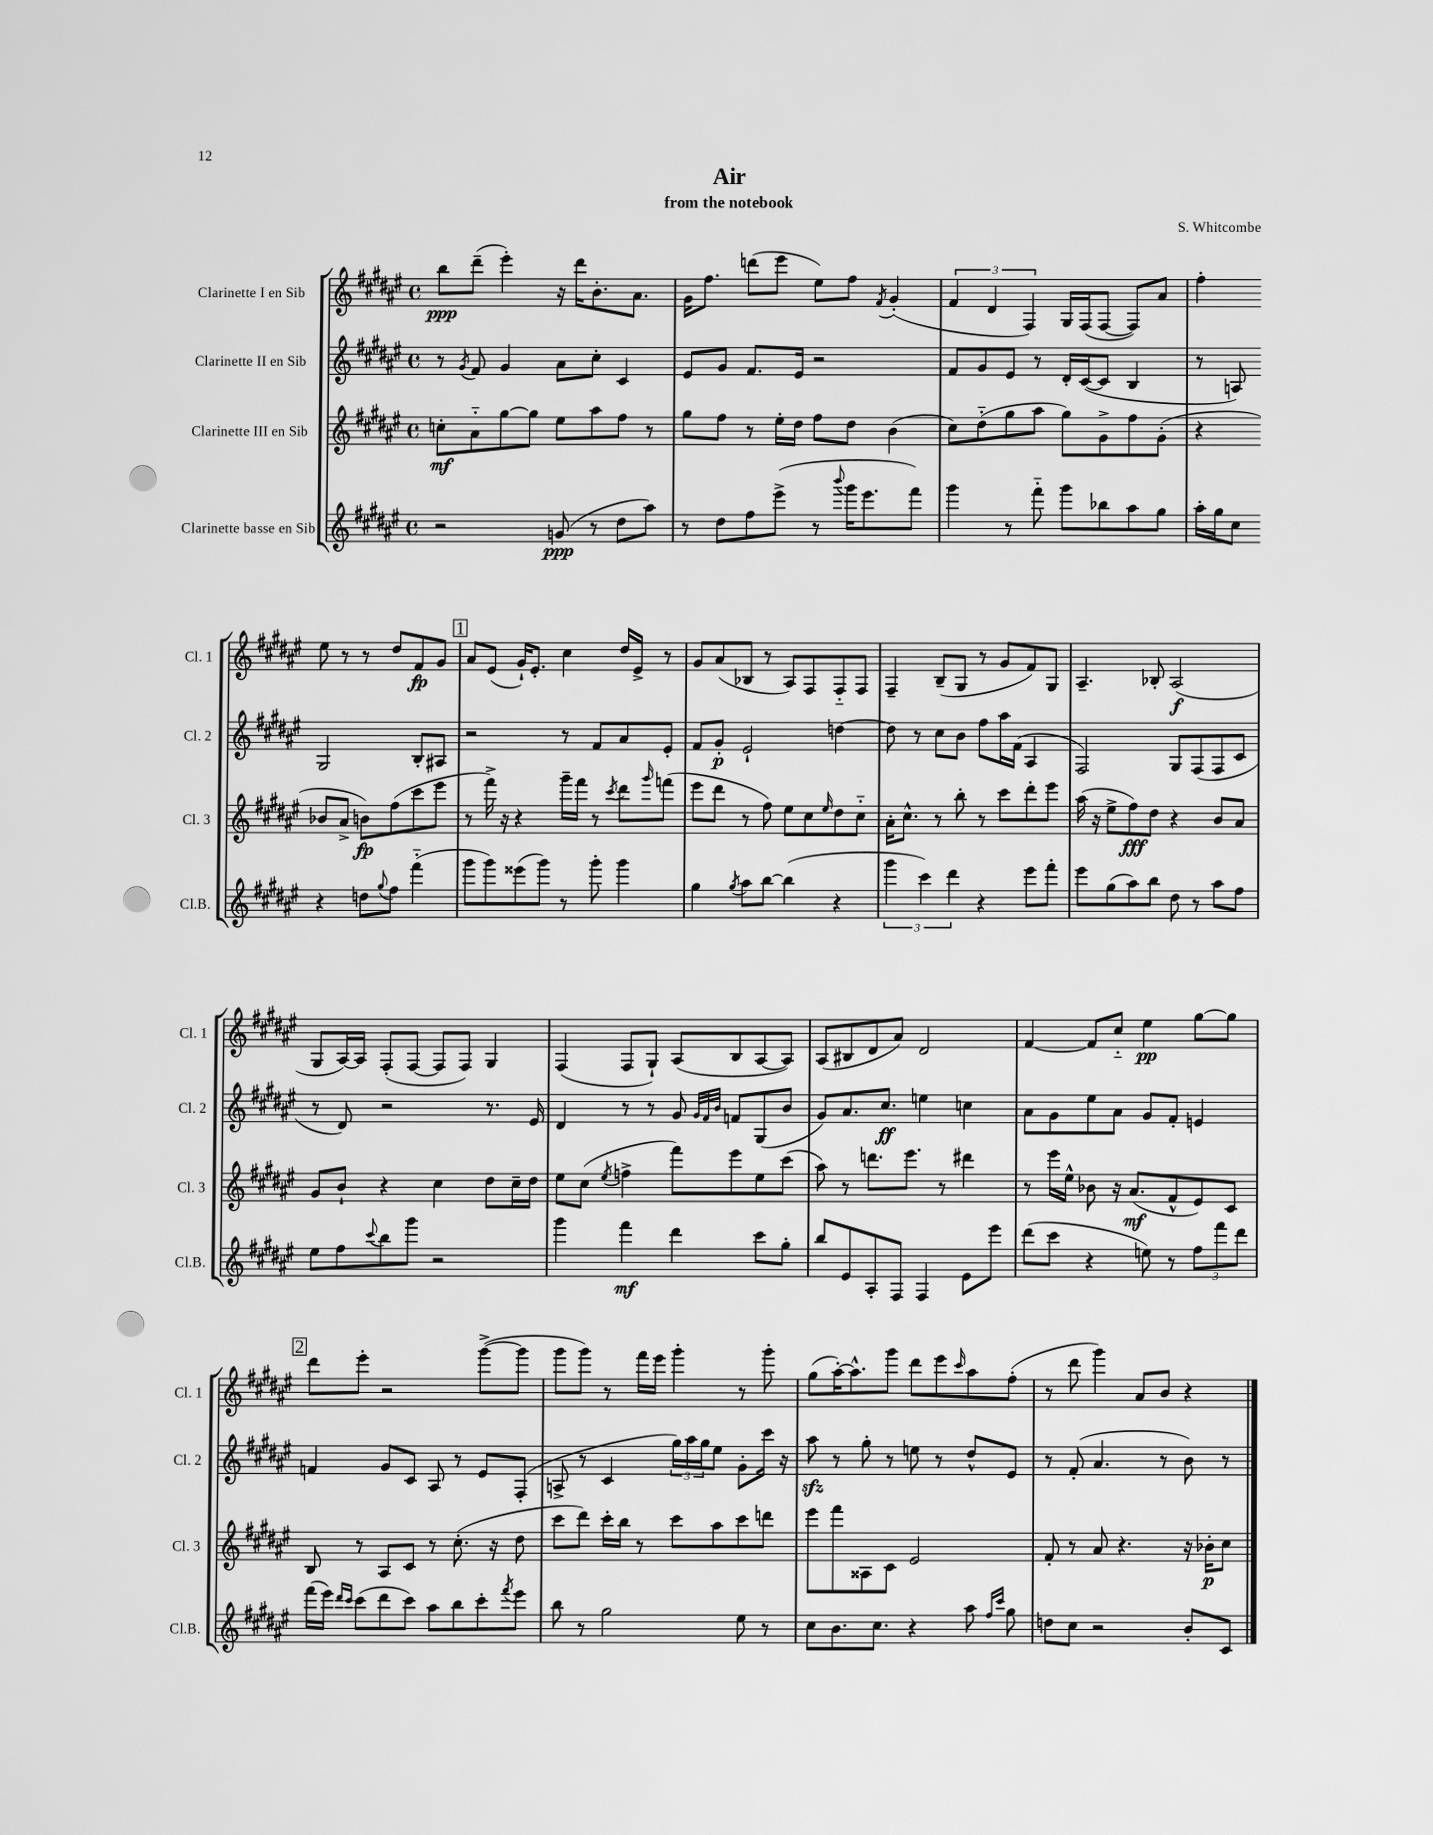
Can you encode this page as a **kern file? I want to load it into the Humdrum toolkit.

**kern	**dynam	**kern	**dynam	**kern	**dynam	**kern	**dynam
*part4	*part4	*part3	*part3	*part2	*part2	*part1	*part1
*staff4	*staff4	*staff3	*staff3	*staff2	*staff2	*staff1	*staff1
*I"Clarinette basse en Sib	*	*I"Clarinette III en Sib	*	*I"Clarinette II en Sib	*	*I"Clarinette I en Sib	*
*I'Cl.B.	*	*I'Cl. 3	*	*I'Cl. 2	*	*I'Cl. 1	*
*clefG2	*	*clefG2	*	*clefG2	*	*clefG2	*
*k[f#c#g#d#a#e#]	*	*k[f#c#g#d#a#e#]	*	*k[f#c#g#d#a#e#]	*	*k[f#c#g#d#a#e#]	*
*M4/4	*	*M4/4	*	*M4/4	*	*M4/4	*
*met(c)	*	*met(c)	*	*met(c)	*	*met(c)	*
=1	=1	=1	=1	=1	=1	=1	=1
2r	.	8ccn'\L	mf	8r	.	8bb\L	ppp
.	.	.	.	8qg#/	.	.	.
.	.	8a#\	.	8f#/	.	(8ddd#~\J	.
.	.	[8gg#\	.	4g#/	.	4eee#'\)	.
.	.	8gg#\J]	.	.	.	.	.
(8gn/	ppp	8ee#\L	.	8a#\L	.	16r	.
.	.	.	.	.	.	16ddd#\KL	.
8r	.	8aa#\	.	8cc#'\J	.	8.b'\	.
8dd#\L	.	8ff#\J	.	4c#/	.	.	.
.	.	.	.	.	.	8.a#\J	.
8aa#\J)	.	8r	.	.	.	.	.
=2	=2	=2	=2	=2	=2	=2	=2
8r	.	8gg#\L	.	8e#/L	.	16g#\KL	.
.	.	.	.	.	.	8.ff#\J	.
8dd#\L	.	8ff#\J	.	8g#/J	.	.	.
8ff#\	.	8r	.	8.f#/L	.	(8dddn\L	.
(8eee#^\J	.	16ee#'\LL	.	.	.	8eee#\J	.
.	.	16dd#\JJ	.	16e#/Jk	.	.	.
8r	.	8ff#\L	.	2r	.	8ee#\L)	.
8qqbbb/	.	.	.	.	.	.	.
16ggg#\KL	.	8dd#\J	.	.	.	8ff#\J	.
8.eee#\	.	.	.	.	.	.	.
.	.	.	.	.	.	8qf#/	.
.	.	(4b\	.	.	.	(4g#'/	.
8fff#\J)	.	.	.	.	.	.	.
=3	=3	=3	=3	=3	=3	=3	=3
4ggg#\	.	8cc#\L)	.	8f#/L	.	6f#/	.
.	.	(8dd#\	.	8g#/	.	.	.
.	.	.	.	.	.	6d#/	.
8r	.	8gg#\	.	8e#/J	.	.	.
.	.	.	.	.	.	6F#/)	.
8fff#\	.	8aa#\J	.	8r	.	.	.
8ggg#\L	.	8gg#\L)	.	16d#'/LL	.	16G#/LL	.
.	.	.	.	([16c#/J	.	(16F#/J	.
8bb-X\	.	8g#^\	.	8c#/J]	.	[8F#/J	.
8aa#\	.	8ff#\	.	4B/	.	8F#/L])	.
8gg#\J	.	(8g#'\J	.	.	.	8a#/J	.
=4	=4	=4	=4	=4	=4	=4	=4
16aa#'\LL	.	4r	.	8r	.	4ff#'\	.
16gg#\J	.	.	.	.	.	.	.
8cc#\J	.	.	.	8An/)	.	.	.
4r	.	8b-X/L	.	2G#/	.	8ee#\	.
.	.	8a#^/J	.	.	.	8r	.
8ddn\L	.	8bn\L)	fp	.	.	8r	.
8qqgg#/	.	.	.	.	.	.	.
8ff#\J	.	(8ff#\	.	.	.	8dd#/L	.
(4fff#\	.	8ccc#\	.	8B'/L	.	8f#/	fp
.	.	8eee#\J	.	8A#X/J	.	8g#/J	.
!!LO:LB:g=z
!!LO:REH:place=s1:t=1
=5	=5	=5	=5	=5	=5	=5	=5
8ggg#\L	.	8r	.	2r	.	8a#/L	.
8ggg#\)	.	16fff#^\)	.	.	.	(8e#/J	.
.	.	16r	.	.	.	.	.
(8eee##X\	.	4r	.	.	.	16g#`/KL)	.
.	.	.	.	.	.	8.e#'/J	.
8ggg#\J)	.	.	.	.	.	.	.
8r	.	16ggg#~\LL	.	8r	.	4cc#\	.
.	.	16fff#\JJ	.	.	.	.	.
8ggg#'\	.	8r	.	8f#/L	.	.	.
.	.	8qccc#/	.	.	.	.	.
4ggg#\	.	8ddd#\L	.	8a#/	.	16dd#/LL	.
.	.	.	.	.	.	16e#^/JJ	.
.	.	16qqggg#/	.	.	.	.	.
.	.	(8fffn\J	.	8e#'/J	.	8r	.
=6	=6	=6	=6	=6	=6	=6	=6
4gg#\	.	8eee#\L	.	8f#/L	.	8g#/L	.
.	.	8ddd#\J	.	8g#'/J	p	(8a#/	.
8qgg#/	.	.	.	.	.	.	.
8aa#\L	.	8r	.	2e#`/	.	8B-X/J	.
[8bb\J	.	8ff#\)	.	.	.	8r	.
(4bb\]	.	8ee#\L	.	.	.	8A#/L)	.
.	.	8cc#\	.	.	.	8F#/	.
.	.	16qqee#/	.	.	.	.	.
4r	.	8dd#\	.	[4ddn\	.	8F#/	.
.	.	8cc#\J	.	.	.	8F#/J	.
=7	=7	=7	=7	=7	=7	=7	=7
6ggg#\	.	16a#'\KL	.	8dd\]	.	4F#~/	.
.	.	8.cc#^^\J	.	.	.	.	.
.	.	.	.	8r	.	.	.
6ccc#\)	.	.	.	.	.	.	.
.	.	8r	.	8cc#\L	.	(8B~/L	.
6ddd#\	.	.	.	.	.	.	.
.	.	8bb'\	.	8b\J	.	8G#/J	.
4r	.	8r	.	8ff#\L	.	8r	.
.	.	8ccc#\L	.	16aa#\L	.	8g#/L	.
.	.	.	.	(16f#\JJ	.	.	.
8eee#\L	.	8ddd#'\	.	4A#/	.	8f#/)	.
8fff#'\J	.	8eee#\J	.	.	.	8G#/J	.
=8	=8	=8	=8	=8	=8	=8	=8
8eee#\L	.	(16aa#\	.	2F#/)	.	4.A#~/	.
.	.	16r	.	.	.	.	.
(8gg#\	.	8ee#^\L	.	.	.	.	.
8aa#\)	.	8ff#\)	fff	.	.	.	.
8bb\J	.	8dd#\J	.	.	.	8B-X'/	.
8dd#\	.	4r	.	8G#/L	.	(2A#/	f
8r	.	.	.	(8F#/	.	.	.
8aa#\L	.	8b/L	.	8F#/	.	.	.
8ff#\J	.	8a#/J	.	8c#/J	.	.	.
!!LO:LB:g=z
=9	=9	=9	=9	=9	=9	=9	=9
8ee#\L	.	8g#/L	.	8r	.	8G#/L	.
8ff#\	.	8b`/J	.	8d#/)	.	[16A#/L)	.
.	.	.	.	.	.	16A#/JJ]	.
8qqccc#/	.	.	.	.	.	.	.
8bb\	.	4r	.	2r	.	(8F#'/L	.
8ggg#\J	.	.	.	.	.	[8F#/J	.
2r	.	4cc#\	.	.	.	8F#/L]	.
.	.	.	.	.	.	8F#/J)	.
.	.	8dd#\L	.	8.r	.	4G#/	.
.	.	16cc#~\L	.	.	.	.	.
.	.	16dd#\JJ	.	16e#/	.	.	.
=10	=10	=10	=10	=10	=10	=10	=10
4ggg#\	.	8ee#\L	.	4d#/	.	(4F#/	.
.	.	(8cc#\J	.	.	.	.	.
.	.	8qee#/	.	.	.	.	.
4fff#\	mf	4ffn^\	.	8r	.	8F#/L	.
.	.	.	.	8r	.	8G#`/J)	.
4ddd#\	.	8fff#\L)	.	8g#/	.	(8A#/L	.
.	.	.	.	32qqg#/LLL	.	.	.
.	.	.	.	32qqf#/	.	.	.
.	.	.	.	32qqb/JJJ	.	.	.
.	.	8eee#\	.	8fn/L	.	8B/	.
8ccc#\L	.	8ee#\	.	(8G#/	.	[8A#/	.
8gg#'\J	.	(8ccc#\J	.	8b/J	.	8A#/J])	.
=11	=11	=11	=11	=11	=11	=11	=11
8bb/L	.	8aa#\)	.	8g#/L)	.	(8A#/L	.
8e#/	.	8r	.	8.a#/	.	8B#X/	.
8A#'/	.	8.dddn\L	.	.	.	8d#/	.
.	.	.	.	8.cc#/J	ff	.	.
8F#/J	.	.	.	.	.	8a#/J)	.
.	.	8.eee#\J	.	.	.	.	.
4F#/	.	.	.	4een\	.	2d#/	.
.	.	8r	.	.	.	.	.
8e#\L	.	4ddd#X\	.	4ccn\	.	.	.
8eee#\J	.	.	.	.	.	.	.
=12	=12	=12	=12	=12	=12	=12	=12
(8ddd#\L	.	8r	.	8a#\L	.	[4f#/	.
8ccc#\J	.	16eee#\LL	.	8g#\	.	.	.
.	.	16ee#^^\JJ	.	.	.	.	.
4r	.	8b-X\	.	8ee#\	.	8f#/L]	.
.	.	16r	.	8a#\J	.	8cc#/J	.
.	.	(8.a#/L	mf	.	.	.	.
8een\)	.	.	.	8g#/L	.	4ee#\	pp
8r	.	8f#^^/	.	8f#'/J	.	.	.
12ff#\L	.	8e#/)	.	4en/	.	[8gg#\L	.
12fff#\	.	.	.	.	.	.	.
.	.	8c#/J	.	.	.	8gg#\J]	.
12ddd#\J	.	.	.	.	.	.	.
!!LO:LB:g=z
!!LO:REH:place=s1:t=2
=13	=13	=13	=13	=13	=13	=13	=13
(16fff#\LL	.	8B/	.	4fn/	.	8ddd#\L	.
16eee#\JJ)	.	.	.	.	.	.	.
16qqddd#/LL	.	.	.	.	.	.	.
16qqccc#/JJ	.	.	.	.	.	.	.
(8ccc#\L	.	8r	.	.	.	8eee#'\J	.
8ddd#\	.	8A#/L	.	8g#/L	.	2r	.
8ccc#\J)	.	8c#/J	.	8c#/J	.	.	.
8aa#\L	.	8r	.	8A#/	.	.	.
8bb\	.	(8.cc#'\	.	8r	.	.	.
8ccc#'\	.	.	.	8e#/L	.	([8ggg#^\L	.
.	.	16r	.	.	.	.	.
8qfff#/	.	.	.	.	.	.	.
8eee#\J	.	8dd#\	.	(8F#'/J	.	8ggg#\J]	.
=14	=14	=14	=14	=14	=14	=14	=14
8bb\	.	8ccc#\L	.	8An^/	.	8ggg#\L	.
8r	.	8ddd#\J)	.	8r	.	8ggg#\J)	.
2gg#\	.	16ccc#'\LL	.	4c#/	.	8r	.
.	.	16bb\JJ	.	.	.	.	.
.	.	8r	.	.	.	16fff#\LL	.
.	.	.	.	.	.	16eee#\JJ	.
.	.	8ccc#\L	.	24gg#\LL)	.	4ggg#'\	.
.	.	.	.	24aa#\	.	.	.
.	.	.	.	24gg#\J	.	.	.
.	.	8aa#\	.	8ee#\J	.	.	.
8ee#\	.	8ccc#\	.	8g#'\L	.	8r	.
8r	.	8dddn\J	.	16ccc#\Jk	.	8ggg#'\	.
.	.	.	.	16r	.	.	.
=15	=15	=15	=15	=15	=15	=15	=15
8cc#\L	.	8eee#\L	.	8aa#zz\	.	(8gg#\L	.
8.b\	.	8fff#\	.	8r	.	[16aa#'\K)	.
.	.	.	.	.	.	8.aa#^^\]	.
.	.	8A##X\	.	8gg#'\	.	.	.
8.cc#\J	.	.	.	.	.	.	.
.	.	8c#\J	.	8r	.	8ggg#\J	.
4r	.	2e#/	.	8een\	.	8ddd#\L	.
.	.	.	.	8r	.	8eee#\	.
.	.	.	.	.	.	16qqccc#/	.
8aa#\	.	.	.	8dd#^^/L	.	8aa#\	.
16qqff#/LL	.	.	.	.	.	.	.
16qqccc#/JJ	.	.	.	.	.	.	.
8gg#\	.	.	.	8e#/J	.	(8ff#'\J	.
=16	=16	=16	=16	=16	=16	=16	=16
8ddn\L	.	8f#'/	.	8r	.	8r	.
8cc#\J	.	8r	.	(8f#'/	.	8ddd#\	.
2r	.	8a#/	.	4.a#/	.	4ggg#\)	.
.	.	4.r	.	.	.	.	.
.	.	.	.	.	.	8a#/L	.
.	.	.	.	8r	.	8b/J	.
8b'/L	.	16r	.	8b\)	.	4r	.
.	.	16b-X'\KL	p	.	.	.	.
8c#/J	.	8cc#\J	.	8r	.	.	.
==	==	==	==	==	==	==	==
*-	*-	*-	*-	*-	*-	*-	*-
